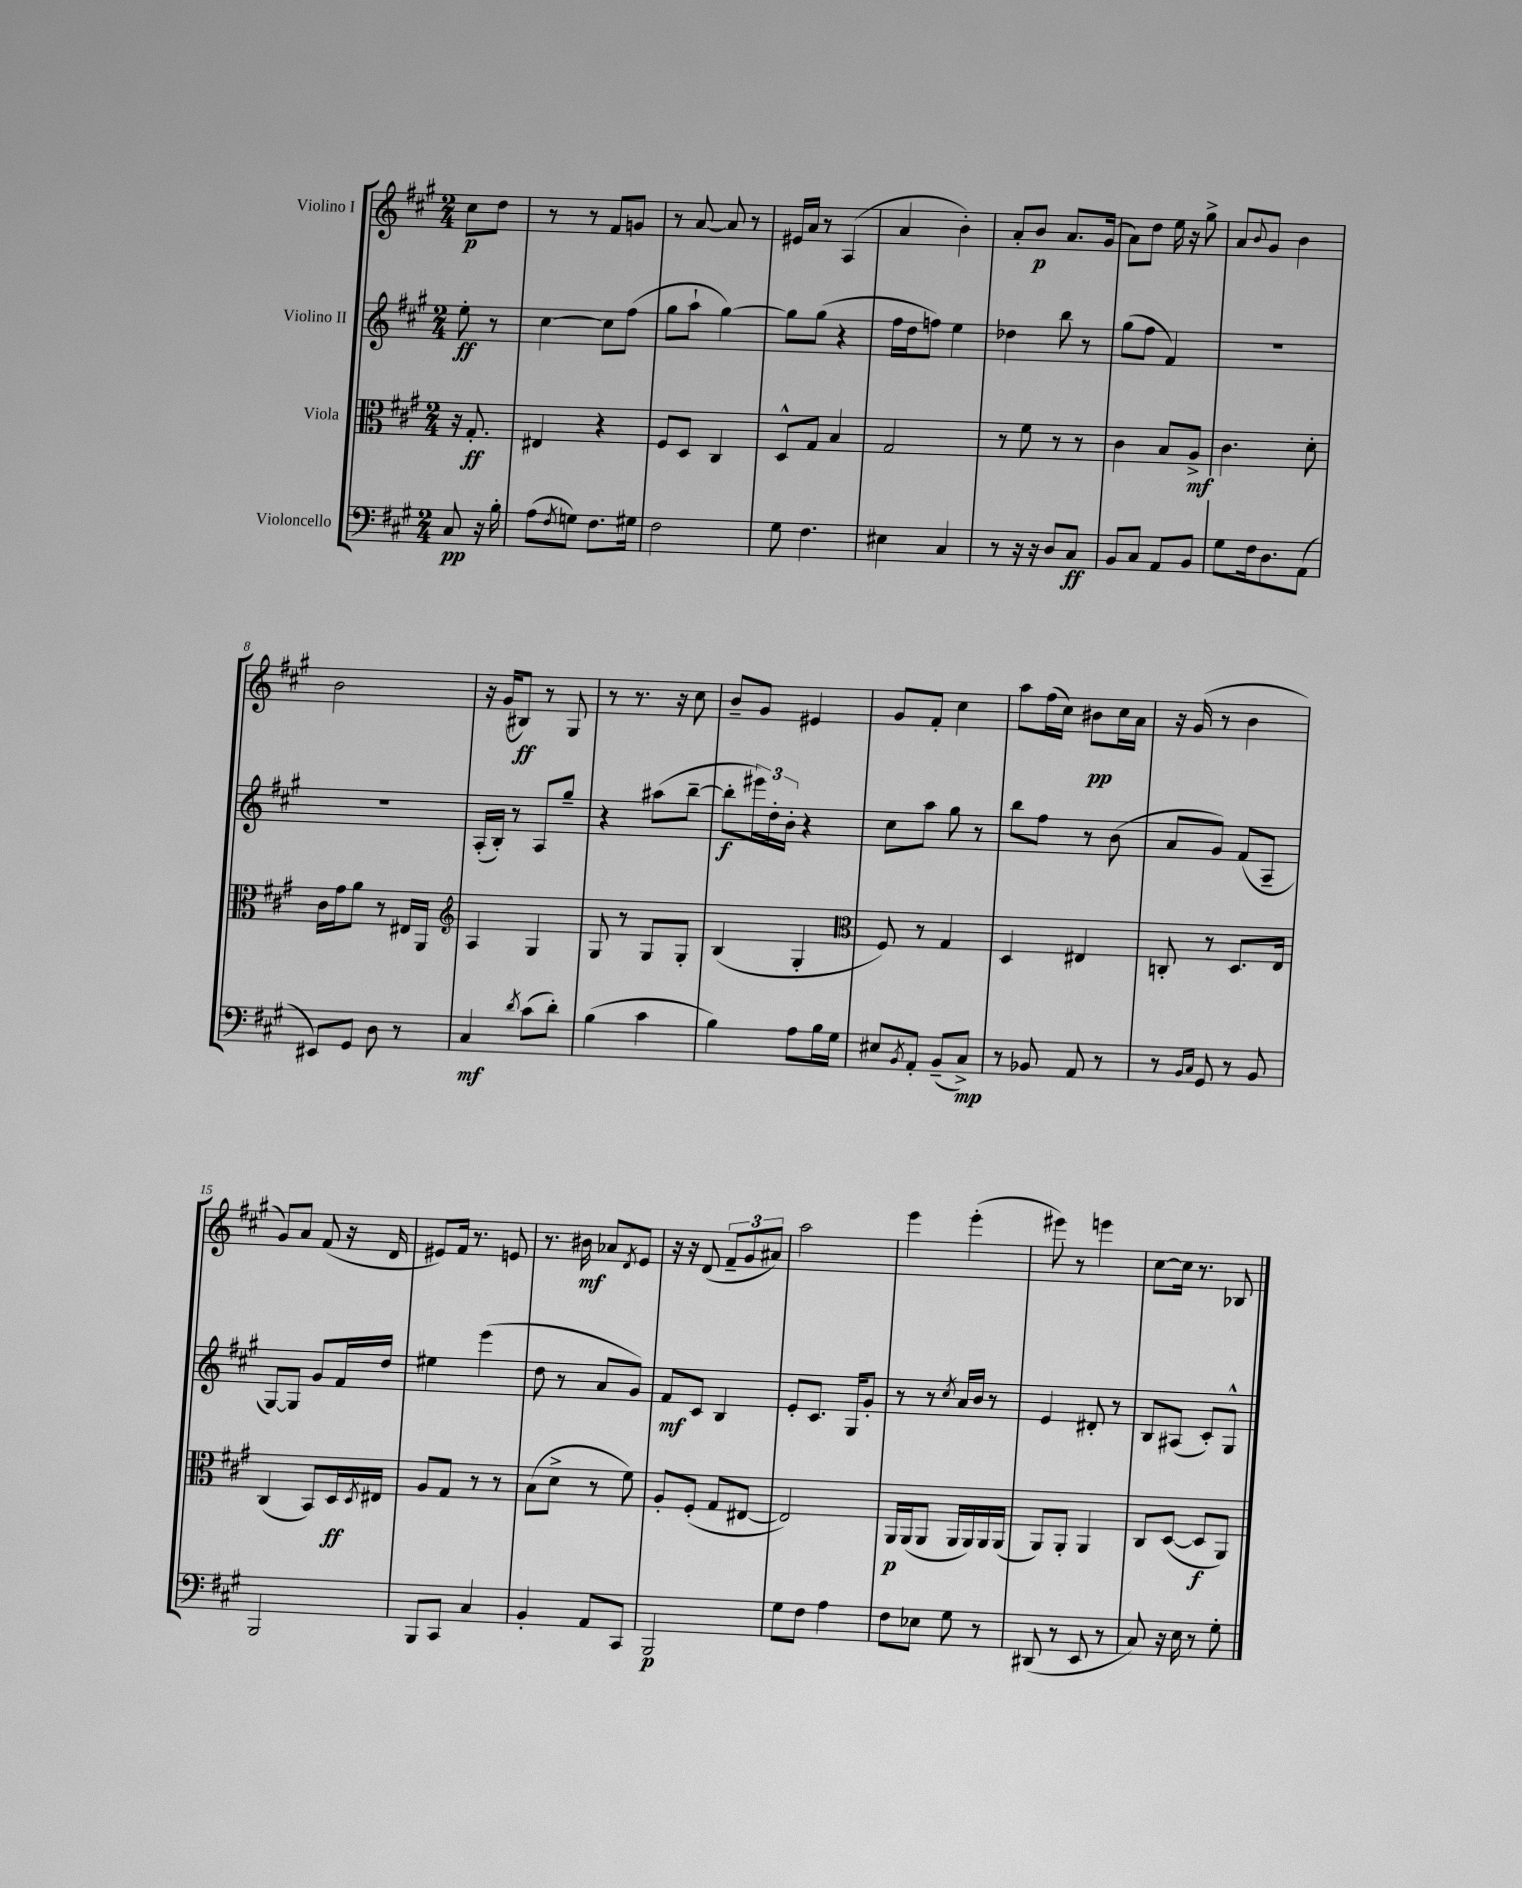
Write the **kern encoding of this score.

**kern	**dynam	**kern	**dynam	**kern	**dynam	**kern	**dynam
*part4	*part4	*part3	*part3	*part2	*part2	*part1	*part1
*staff4	*staff4	*staff3	*staff3	*staff2	*staff2	*staff1	*staff1
*I"Violoncello	*	*I"Viola	*	*I"Violino II	*	*I"Violino I	*
*clefF4	*	*clefC3	*	*clefG2	*	*clefG2	*
*k[f#c#g#]	*	*k[f#c#g#]	*	*k[f#c#g#]	*	*k[f#c#g#]	*
*M2/4	*	*M2/4	*	*M2/4	*	*M2/4	*
=	=	=	=	=	=	=	=
8C#/	pp	16r	.	8ee'\	ff	8cc#\L	p
.	.	8.G#'/	ff	.	.	.	.
16r	.	.	.	8r	.	8dd\J	.
16B'\	.	.	.	.	.	.	.
=1	=1	=1	=1	=1	=1	=1	=1
(8A\L	.	4E#X/	.	[4cc#\	.	8r	.
8qF#/	.	.	.	.	.	.	.
8Gn\J)	.	.	.	.	.	8r	.
8.F#\L	.	4r	.	8cc#\L]	.	8f#/L	.
.	.	.	.	(8ff#\J	.	8gn/J	.
16G#X\Jk	.	.	.	.	.	.	.
=2	=2	=2	=2	=2	=2	=2	=2
2F#\	.	8F#/L	.	8gg#\L	.	8r	.
.	.	8D/J	.	8aa`\J	.	[8a/	.
.	.	4C#/	.	[4gg#\)	.	8a/]	.
.	.	.	.	.	.	8r	.
=3	=3	=3	=3	=3	=3	=3	=3
8G#\	.	8D^^/L	.	8gg#\L]	.	16e#X/LL	.
.	.	.	.	.	.	16a/JJ	.
4.F#\	.	8G#/J	.	(8gg#\J	.	8r	.
.	.	4B/	.	4r	.	(4A/	.
=4	=4	=4	=4	=4	=4	=4	=4
4E#X\	.	2G#/	.	16ff#\LL	.	4a/	.
.	.	.	.	16dd\J	.	.	.
.	.	.	.	8ffn\J)	.	.	.
4C#/	.	.	.	4ee\	.	4b'\)	.
=5	=5	=5	=5	=5	=5	=5	=5
8r	.	8r	.	4dd-X\	.	8a'/L	.
16r	.	8f#\	.	.	.	8b/J	p
16r	.	.	.	.	.	.	.
8D/L	.	8r	.	8bb\	.	8.a/L	.
8C#/J	ff	8r	.	8r	.	.	.
.	.	.	.	.	.	(16g#/Jk	.
=6	=6	=6	=6	=6	=6	=6	=6
8BB/L	.	4c#\	.	(8gg#\L	.	8a\L)	.
8C#/J	.	.	.	8ff#\J	.	8dd\J	.
8AA/L	.	8B/L	.	4f#/)	.	16ee\	.
.	.	.	.	.	.	16r	.
8BB/J	.	8A^/J	mf	.	.	8gg#^\	.
=7	=7	=7	=7	=7	=7	=7	=7
8G#\L	.	4.c#\	.	2r	.	8a/L	.
.	.	.	.	.	.	8qqb/	.
16F#\k	.	.	.	.	.	8g#/J	.
8.D\	.	.	.	.	.	.	.
.	.	.	.	.	.	4b\	.
(8AA\J	.	8d'\	.	.	.	.	.
!!LO:LB:g=z
=8	=8	=8	=8	=8	=8	=8	=8
8EE#X/L)	.	16c#\LL	.	2r	.	2b\	.
.	.	16g#\J	.	.	.	.	.
8GG#/J	.	8a\J	.	.	.	.	.
8D\	.	8r	.	.	.	.	.
8r	.	16E#X/LL	.	.	.	.	.
.	.	16AA/JJ	.	.	.	.	.
=9	=9	=9	=9	=9	=9	=9	=9
*	*	*clefG2	*	*	*	*	*
4C#/	mf	4A/	.	(16A'/LL	.	16r	.
.	.	.	.	16B'/JJ)	.	(16g#/KL	.
.	.	.	.	8r	.	8B#X/J)	ff
8qd/	.	.	.	.	.	.	.
(8c#\L	.	4G#/	.	8A/L	.	8r	.
8d'\J)	.	.	.	8gg#~/J	.	8G#/	.
=10	=10	=10	=10	=10	=10	=10	=10
(4B\	.	8G#/	.	4r	.	8r	.
.	.	8r	.	.	.	8.r	.
4c#\	.	8G#/L	.	(8aa#X\L	.	.	.
.	.	.	.	.	.	16r	.
.	.	8G#'/J	.	[8bb~\J	.	8cc#\	.
=11	=11	=11	=11	=11	=11	=11	=11
4B\)	.	(4B/	.	8bb'\L]	f	8b~/L	.
.	.	.	.	24eee#X\L)	.	8g#/J	.
.	.	.	.	24dd'\	.	.	.
.	.	.	.	24b'\JJ	.	.	.
8A\L	.	4G#'/	.	4r	.	4e#X/	.
16B\L	.	.	.	.	.	.	.
16G#\JJ	.	.	.	.	.	.	.
=12	=12	=12	=12	=12	=12	=12	=12
*	*	*clefC3	*	*	*	*	*
8E#X/L	.	8F#/)	.	8cc#\L	.	8g#/L	.
8qBB/	.	.	.	.	.	.	.
8AA'/J	.	8r	.	8aa\J	.	8f#'/J	.
(8BB~/L	.	4G#/	.	8gg#\	.	4cc#\	.
8C#^/J)	mp	.	.	8r	.	.	.
=13	=13	=13	=13	=13	=13	=13	=13
8r	.	4D/	.	8bb\L	.	8aa\L	.
8BB-X/	.	.	.	8ff#\J	.	(16ff#\L	.
.	.	.	.	.	.	16cc#\JJ)	.
8AA/	.	4E#X/	.	8r	.	8b#X\L	pp
8r	.	.	.	(8b\	.	16cc#\L	.
.	.	.	.	.	.	16a\JJ	.
=14	=14	=14	=14	=14	=14	=14	=14
8r	.	8Cn'/	.	8a/L	.	16r	.
.	.	.	.	.	.	(16g#/	.
16qqBB/LL	.	.	.	.	.	.	.
16qqC#/JJ	.	.	.	.	.	.	.
8GG#/	.	8r	.	8g#/J)	.	8r	.
8r	.	8.D/L	.	(8f#/L	.	4b\	.
8BB/	.	.	.	8A~/J	.	.	.
.	.	16E/Jk	.	.	.	.	.
!!LO:LB:g=z
=15	=15	=15	=15	=15	=15	=15	=15
2BBB/	.	(4C#/	.	[8G#/L)	.	8g#/L)	.
.	.	.	.	8G#/J]	.	8a/J	.
.	.	8BB/L)	.	8g#/L	.	(8f#/	.
.	.	16D/L	ff	16f#/L	.	16r	.
.	.	8qD/	.	.	.	.	.
.	.	16E#X/JJ	.	16dd/JJ	.	16d/	.
=16	=16	=16	=16	=16	=16	=16	=16
8BBB/L	.	8A/L	.	4ee#X\	.	8e#X/L)	.
8CC#/J	.	8G#/J	.	.	.	16f#/Jk	.
.	.	.	.	.	.	8.r	.
4C#/	.	8r	.	(4eee\	.	.	.
.	.	8r	.	.	.	8en/	.
=17	=17	=17	=17	=17	=17	=17	=17
4BB'/	.	(8B\L	.	8dd\	.	8.r	.
.	.	8d^\J	.	8r	.	.	.
.	.	.	.	.	.	16b#X\	mf
8AA/L	.	8r	.	8a/L	.	8a-X/L	.
.	.	.	.	.	.	8qd/	.
8CC#/J	.	8f#\)	.	8g#/J)	.	8e/J	.
=18	=18	=18	=18	=18	=18	=18	=18
2BBB/	p	8A'/L	.	8f#/L	mf	16r	.
.	.	.	.	.	.	16r	.
.	.	(8F#'/J	.	8c#/J	.	(8d/	.
.	.	8G#/L	.	4B/	.	12f#~/L	.
.	.	.	.	.	.	12g#/	.
.	.	[8E#X/J	.	.	.	.	.
.	.	.	.	.	.	12a#X/J)	.
=19	=19	=19	=19	=19	=19	=19	=19
8G#\L	.	2E#/])	.	8e'/L	.	2aa\	.
8F#\J	.	.	.	8.c#/J	.	.	.
4A\	.	.	.	.	.	.	.
.	.	.	.	16G#/KL	.	.	.
.	.	.	.	8g#'/J	.	.	.
=20	=20	=20	=20	=20	=20	=20	=20
8F#\L	.	16AA/LL	p	8r	.	4eee\	.
.	.	(16AA/J	.	.	.	.	.
8E-X\J	.	8AA/J	.	8r	.	.	.
.	.	.	.	8qcc#/	.	.	.
8G#\	.	16AA/LL	.	16a/LL	.	(4eee'\	.
.	.	16AA/)	.	16b/JJ	.	.	.
8r	.	16AA/	.	8r	.	.	.
.	.	(16AA/JJ	.	.	.	.	.
=21	=21	=21	=21	=21	=21	=21	=21
(8DD#X/	.	8AA/L)	.	4e/	.	8eee#X\)	.
8r	.	8AA'/J	.	.	.	8r	.
8EE/	.	4AA/	.	8d#X'/	.	4eeen\	.
8r	.	.	.	8r	.	.	.
=22	=22	=22	=22	=22	=22	=22	=22
8C#/)	.	8C#/L	.	8B/L	.	[8cc#\L	.
16r	.	([8D/J	.	(8A#X/J	.	16cc#\Jk]	.
16E\	.	.	.	.	.	8.r	.
8r	.	8D/L]	f	8c#'/L)	.	.	.
8G#'\	.	8AA/J)	.	8G#^^/J	.	8B-X/	.
==	==	==	==	==	==	==	==
*-	*-	*-	*-	*-	*-	*-	*-
